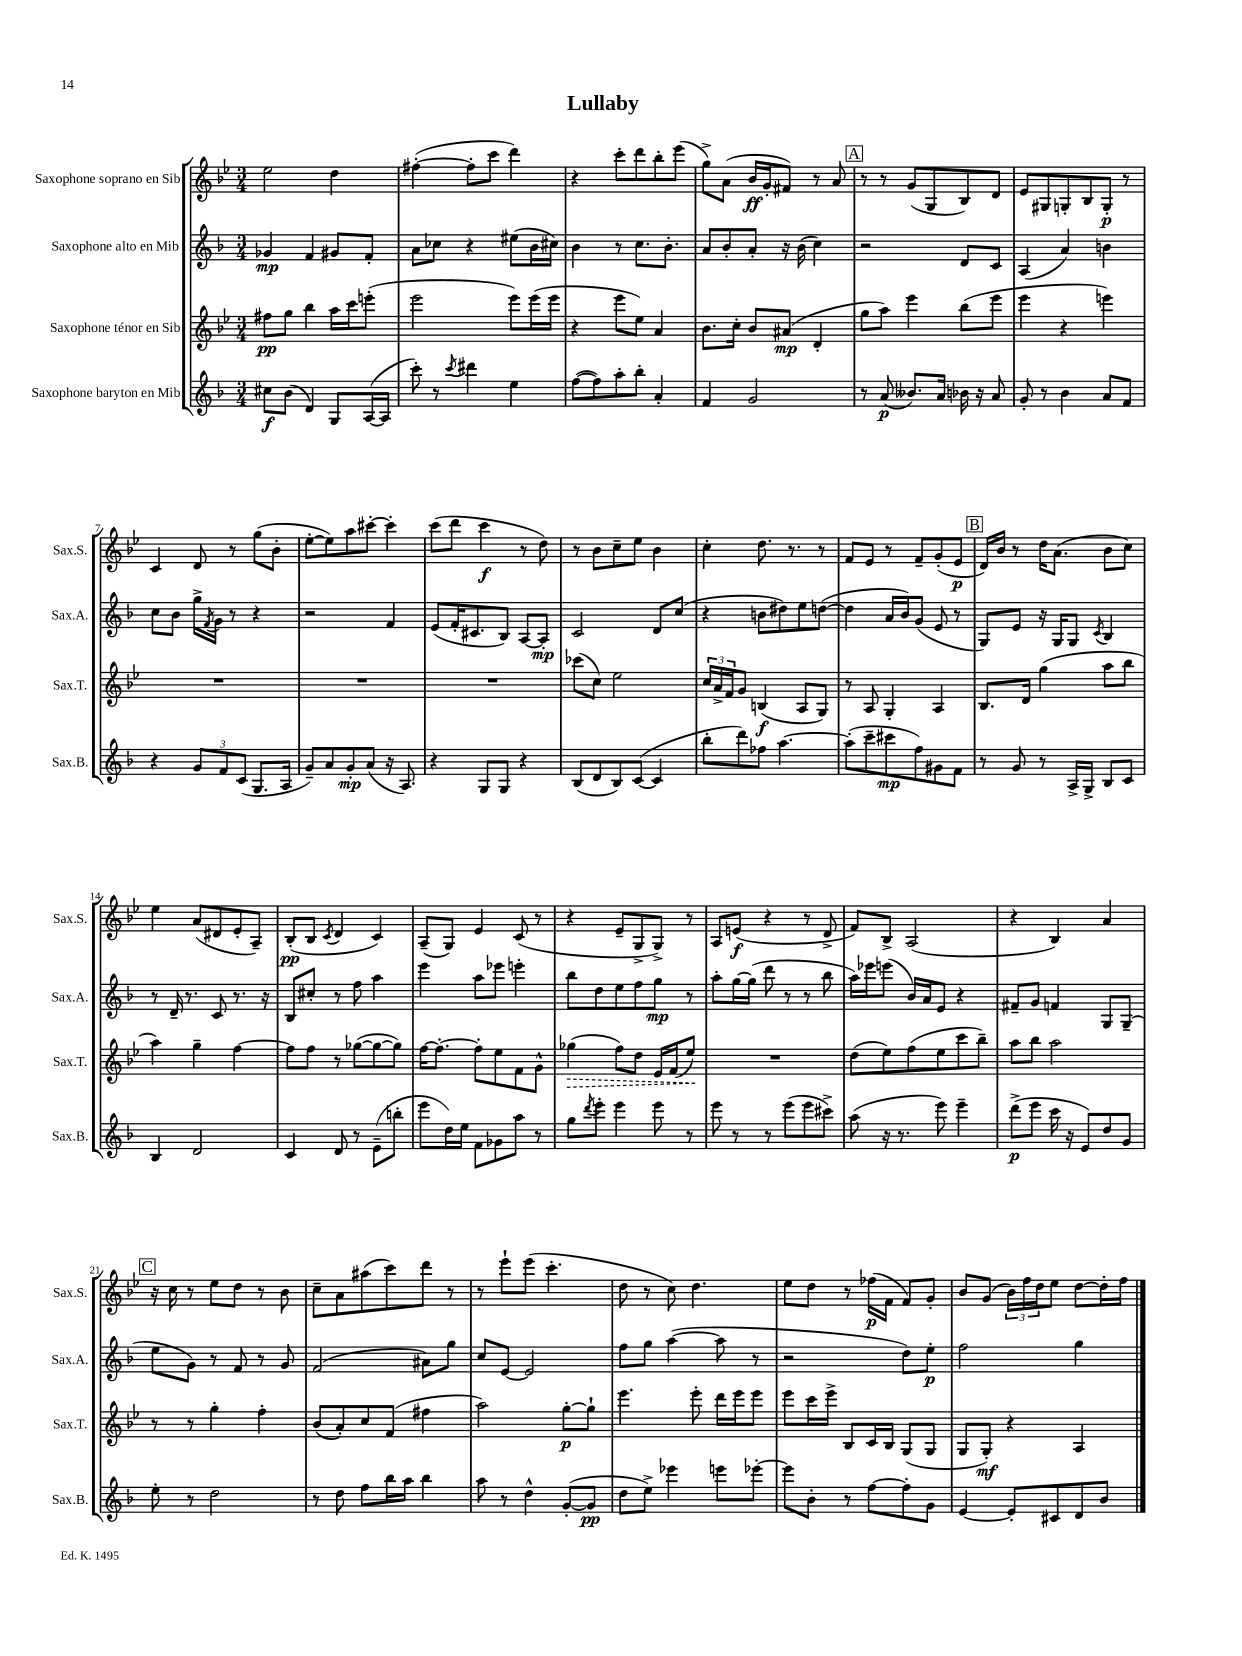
\header { title = "Lullaby" }
<<
\new StaffGroup <<
\new Staff = "s0" \with { instrumentName = "Saxophone soprano en Sib" shortInstrumentName = "Sax.S." } {
    \clef treble \key bes \major \numericTimeSignature \time 3/4
    ees''2 d''4 |
    fis''4~-.( fis''8-. c'''8 d'''4) |
    r4 c'''8-. d'''8 bes''8-. ees'''8( |
    g''8->) a'8( bes'16\ff g'16-. fis'8) r8 a'8 |
    \mark \markup { \box "A" } r8 r8 g'8( g8 bes8) d'8 |
    ees'8 gis8 g8-. bes8 g8-.\p r8 |
    c'4 d'8 r8 g''8( bes'8-. |
    ees''8~-. ees''8) a''8 cis'''8~-. cis'''4-. |
    c'''8( d'''8 c'''4\f r8 d''8) |
    r8 bes'8 c''8-- ees''8 bes'4 |
    c''4-. d''8. r8. r8 |
    f'8 ees'8 r8 f'8-- g'8-.( ees'8\p |
    \mark \markup { \box "B" } d'16) bes'16 r8 d''16 a'8.( bes'8 c''8) |
    ees''4 a'8( dis'8 ees'8-. a8--) |
    bes8-.\pp( bes8 \acciaccatura { c'8 } d'4 c'4) |
    a8--( g8) ees'4 c'8( r8 |
    r4 ees'8-- g8-> g8->) r8 |
    a8 e'8\f( r4 r8 d'8-> |
    f'8) bes8-> a2( |
    r4 bes4) a'4 |
    \mark \markup { \box "C" } r16 c''16 r8 ees''8 d''8 r8 bes'8 |
    c''8-- a'8 ais''8( c'''8) d'''8 r8 |
    r8 ees'''8-! ees'''8( c'''4.-. |
    d''8 r8 c''8) d''4. |
    ees''8 d''8 r8 fes''16\p( f'16 f'8) g'8-. |
    bes'8 g'8( \tuplet 3/2 { bes'16) f''16 d''16 } ees''8 d''8~ d''16-. f''16 \bar "|." |
}
\new Staff = "s1" \with { instrumentName = "Saxophone alto en Mib" shortInstrumentName = "Sax.A." } {
    \clef treble \key f \major \numericTimeSignature \time 3/4
    ges'4\mp f'4 gis'8 f'8-. |
    a'8 ces''8 r4 eis''8( bes'16 cis''16) |
    bes'4 r8 c''8. bes'8.-. |
    a'8 bes'8-. a'8-. r16 bes'16( c''4) |
    \mark \markup { \box "A" } r2 d'8 c'8 |
    a4( a'4) b'4 |
    c''8 bes'8 g''16-> \acciaccatura { f'8 } g'16 r8 r4 |
    r2 f'4 |
    e'8( f'16-. cis'8. bes8) a8~ a8-.\mp |
    c'2 d'8 c''8( |
    r4 b'8 dis''8) e''8 d''8~( |
    d''4 a'16 bes'16) g'8( e'8 r8 |
    \mark \markup { \box "B" } g8) e'8 r16 g16 g8 \acciaccatura { c'8 } bes4 |
    r8 d'16-- r8. c'8 r8. r16 |
    bes8 cis''8-. r8 f''8 a''4 |
    e'''4 a''8 ees'''8 e'''4-. |
    bes''8 d''8 e''8 f''8 g''8\mp r8 |
    a''8-. g''16~ g''16( d'''8 r8 r8 bes''8 |
    a''16) ees'''16 e'''8( bes'16) a'16 e'8 r4 |
    fis'8-- g'8 f'4 g8 g8--( |
    \mark \markup { \box "C" } e''8 g'8) r8 f'8 r8 g'8 |
    f'2( ais'8) g''8 |
    c''8 e'8~ e'2 |
    f''8 g''8 a''4~( a''8 r8 |
    r2 d''8) e''8-.\p |
    f''2 g''4 \bar "|." |
}
\new Staff = "s2" \with { instrumentName = "Saxophone ténor en Sib" shortInstrumentName = "Sax.T." } {
    \clef treble \key bes \major \numericTimeSignature \time 3/4
    fis''8\pp g''8 bes''4 a''16 c'''16 e'''8-.( |
    ees'''2 ees'''8) ees'''16( ees'''16 |
    r4 ees'''8 ees''8) a'4 |
    bes'8. c''16-. bes'8 ais'8\mp( d'4-. |
    \mark \markup { \box "A" } g''8 a''8) ees'''4 bes''8( ees'''8 |
    ees'''4 r4 e'''4) |
    R2. |
    R2. |
    R2. |
    ces'''8( c''8) ees''2 |
    \tuplet 3/2 { c''16 a'16-> f'16 } g'8 b4\f( a8 g8) |
    r8 a8 g4-. a4 |
    \mark \markup { \box "B" } bes8. d'16 g''4( a''8 bes''8 |
    a''4) g''4-- f''4~ |
    f''8 f''8 r8 ges''8~( ges''8~ ges''8) |
    f''16~ f''8.~-. f''8-. ees''8 f'8 g'8-^ |
    \once \override Hairpin.style = #'dashed-line ges''4\>( f''8) d''8 ees'16 f'16( ees''8\!) |
    R2. |
    d''8( ees''8) f''8( ees''8 c'''8 bes''8--) |
    a''8 bes''8 a''2 |
    \mark \markup { \box "C" } r8 r8 g''4-. f''4-. |
    bes'8( a'8-.) c''8 f'8( fis''4 |
    a''2) g''8~-.\p g''8-! |
    ees'''4. ees'''8-. d'''16 ees'''16 ees'''8 |
    ees'''8 c'''16 ees'''16-> bes8 c'16 bes16 g8( g8 |
    g8 g8-.\mf) r4 a4 \bar "|." |
}
\new Staff = "s3" \with { instrumentName = "Saxophone baryton en Mib" shortInstrumentName = "Sax.B." } {
    \clef treble \key f \major \numericTimeSignature \time 3/4
    cis''8\f bes'8( d'4) g8 a16~( a16 |
    c'''8-.) r8 \acciaccatura { c'''8 } dis'''4 e''4 |
    f''8~( f''8) a''8-. bes''8-. a'4-. |
    f'4 g'2 |
    \mark \markup { \box "A" } r8 a'8\p( beses'8.) a'16 bes'16 r16 a'8 |
    g'8-. r8 bes'4 a'8 f'8 |
    r4 \tuplet 3/2 { g'8 f'8 c'8( } g8. a16 |
    g'8--) a'8 g'8-.\mp a'8( r16 a8.) |
    r4 g8 g8 r4 |
    bes8( d'8 bes8) c'8~( c'4 |
    bes''8-. d'''8) fes''8 a''4.~ |
    a''8-.( c'''8-- cis'''8\mp f''8) gis'8 f'8 |
    \mark \markup { \box "B" } r8 g'8 r8 a16-> g16-> bes8 c'8 |
    bes4 d'2 |
    c'4 d'8 r8 e'8--( b''8-. |
    e'''8 d''16) e''16 f'8 ges'8 a''8 r8 |
    g''8 \acciaccatura { d'''8 } e'''8-. e'''4 e'''8 r8 |
    e'''8 r8 r8 e'''8( e'''8 cis'''8->) |
    a''8( r16 r8. e'''8) e'''4-- |
    d'''8->\p( e'''8 c'''16 r16 e'8) d''8 g'8 |
    \mark \markup { \box "C" } e''8-. r8 d''2 |
    r8 d''8 f''8 bes''16 a''16 bes''4 |
    a''8 r8 d''4-^ g'8~-.( g'8\pp |
    d''8 e''8->) ees'''4 e'''8 ees'''8~-. |
    ees'''8 bes'8-. r8 f''8~ f''8-. g'8 |
    e'4~ e'8-. cis'8 d'8 bes'8 \bar "|." |
}
>>
>>
